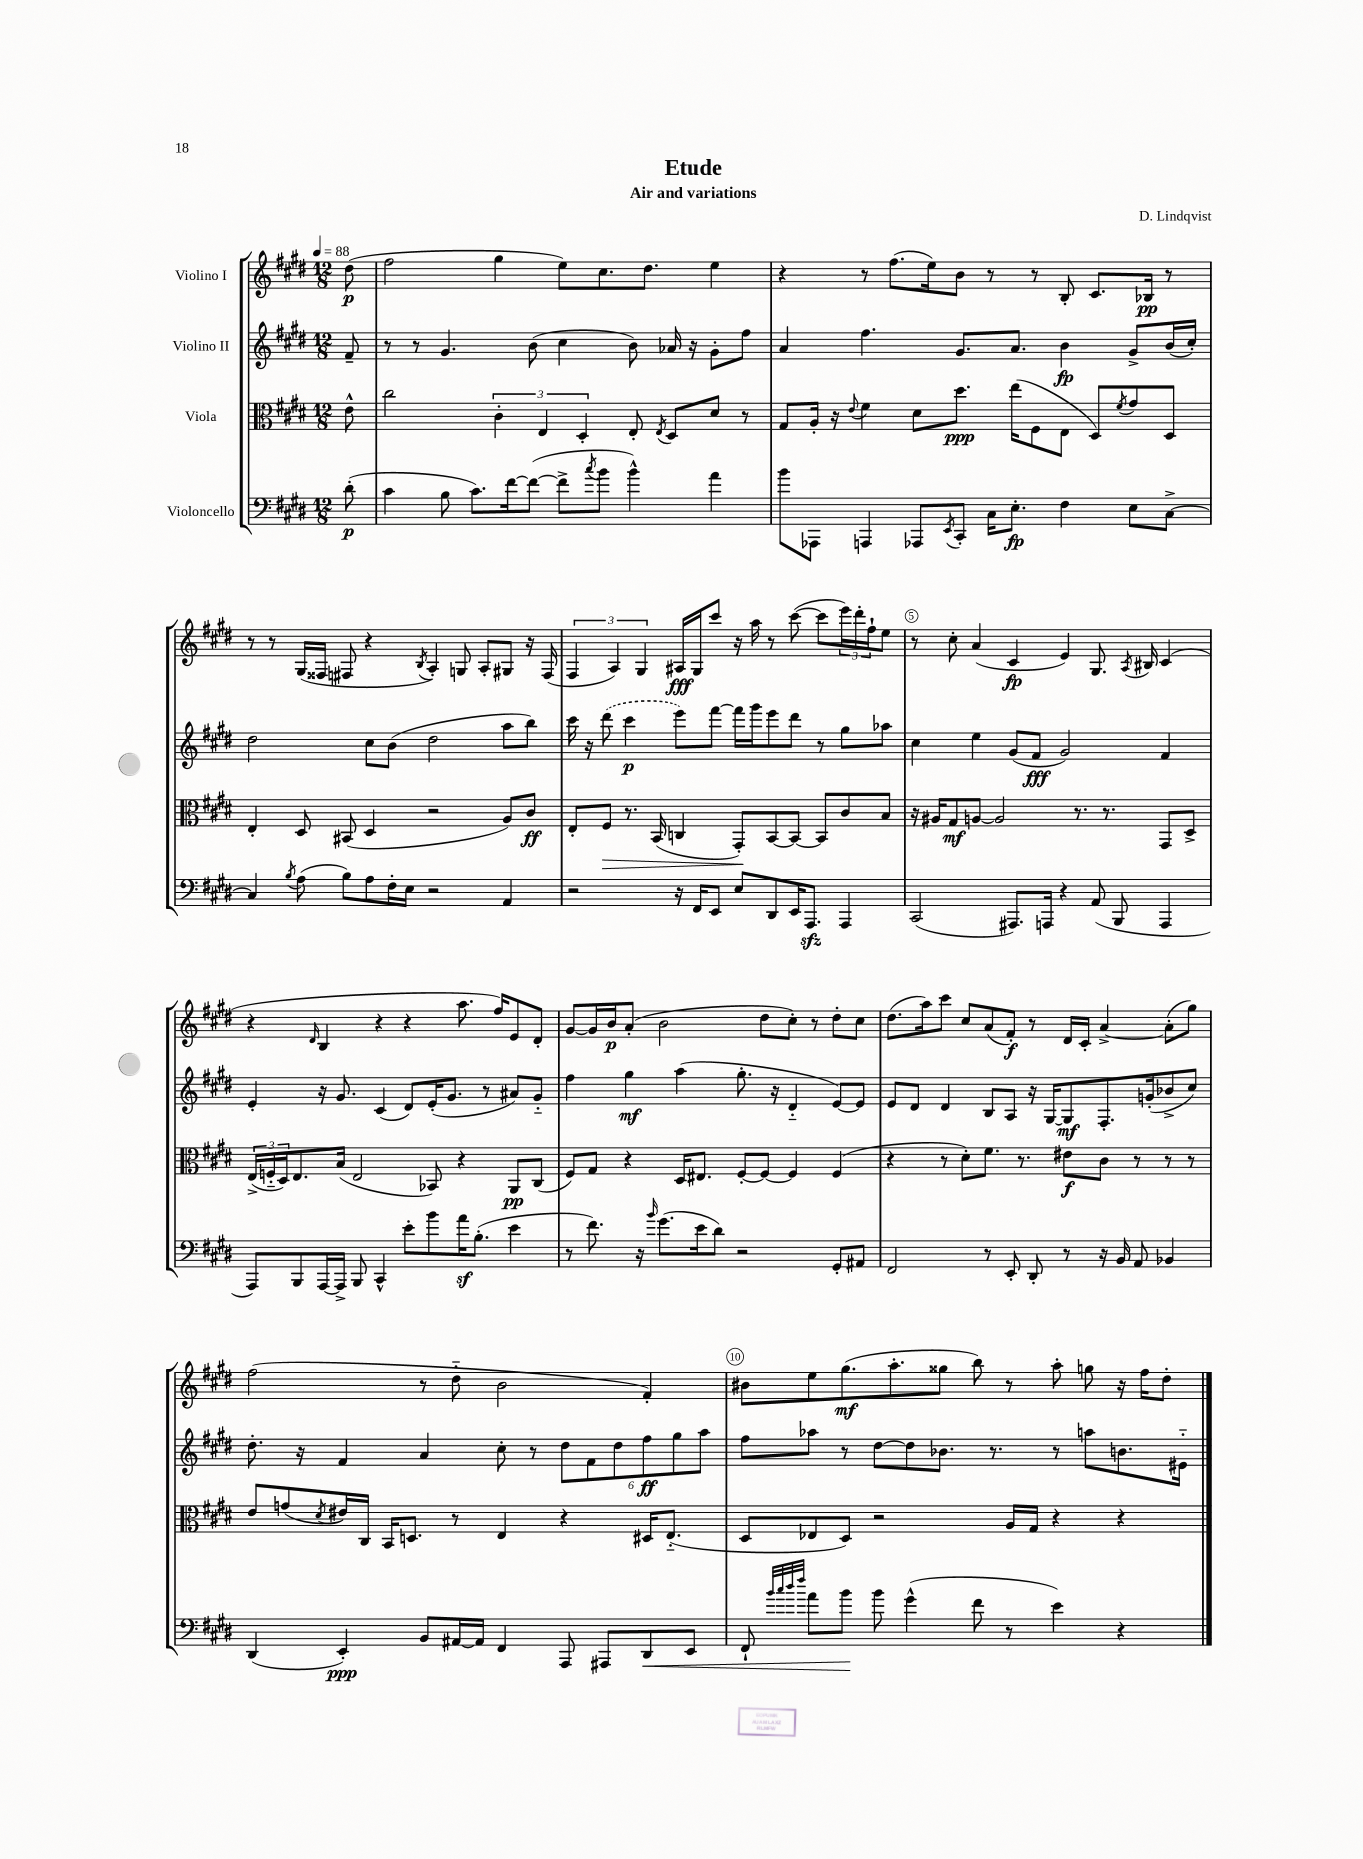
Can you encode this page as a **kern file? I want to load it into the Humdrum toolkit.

**kern	**kern	**kern	**kern
*staff4	*staff3	*staff2	*staff1
*clefF4	*clefC3	*clefG2	*clefG2
*k[f#c#g#d#]	*k[f#c#g#d#]	*k[f#c#g#d#]	*k[f#c#g#d#]
*M12/8	*M12/8	*M12/8	*M12/8
*MM88	*MM88	*MM88	*MM88
(8d#'	8e^^	8f#~	(8dd#
=	=	=	=
4c#	2cc#	8r	2ff#
.	.	8r	.
8B	.	4.g#	.
8.c#)	.	.	.
.	6c#'	.	4gg#
[16f#	.	.	.
(8f#_	.	(8b	.
.	6E	.	.
8f#^]	.	4cc#	8ee)
.	6D#'	.	.
8qcc#	.	.	.
8b	.	.	8.cc#
4b^^)	8E'	8b)	.
.	.	.	8.dd#
.	8qE	.	.
.	8D#	16a-	.
.	.	16r	.
4a	8d#	8g#'	4ee
.	8r	8ff#	.
=	=	=	=
8b	8G#	4a	4r
8AAA-	16A'	.	.
.	16r	.	.
.	8qqe	.	.
4AAA	4f#	4.ff#	8r
.	.	.	(8.ff#
8AAA-	8d#	.	.
.	.	.	16ee)
8qEE	.	.	.
8CC#'	8.dd#	8.g#	8b
16C#	.	.	8r
8.E'	(16ee	8.a	.
.	8F#	.	8r
4F#	8E	4b	8B'
.	8D#)	.	8.c#
.	8qf#	.	.
8E	8g#	8g#^	.
.	.	.	16B-
[8C#^	8D#	(16b	8r
.	.	16cc#')	.
=	=	=	=
4C#]	4E'	2dd#	8r
.	.	.	8r
8qB	.	.	.
(8A	8D#	.	(16G#
.	.	.	16F##
8B)	(8BB#	.	8F#
8A	4D#	8cc#	4r
16F#'	.	(8b	.
16E	.	.	.
.	.	.	8qB
2r	2r	2dd#	4A')
.	.	.	8G
.	.	.	8A'
4AA	8A)	8aa	8G#
.	8c#	8bb)	16r
.	.	.	(16F#
=	=	=	=
2r	8E'	16ccc#	6F#
.	.	16r	.
.	8F#	(8ddd#	.
.	.	.	6A)
.	8.r	4ccc#	.
.	.	.	6G#
.	(16BB	.	.
16r	4C	8eee)	16A#
16FF#	.	.	16G#
8EE	.	[8fff#	8ccc#
8E	8GG#')	16fff#]	16r
.	.	16ggg#	16aa
8DD#	[8BB	8eee	8r
16EE	8BB_	8ddd#	([8ccc#
8.AAA	.	.	.
.	8BB]	8r	8ccc#]
4AAA	8c#	8gg#	24eee)
.	.	.	24ddd#'
.	.	.	24ff#`
.	8B	8aa-	8ee
=	=	=	=
(2CC#	16r	4cc#	8r
.	16A#	.	.
.	8G#	.	8cc#'
.	[8A	4ee	(4a
.	2A]	.	.
8.AAA#)	.	(8g#	4c#
.	.	8f#	.
16AAA	.	.	.
4r	.	2g#)	4e)
.	8.r	.	.
(8AA	.	.	8.G#
.	8.r	.	.
8BBB	.	.	.
.	.	.	8qA
.	.	.	16B#
4AAA	8GG#	4f#	(4c#
.	8D#^	.	.
=	=	=	=
8AAA)	(24E^	4e'	4r
.	24F'~	.	.
.	24D#)	.	.
8BBB	8.E	.	.
.	.	.	16qqd#
[16AAA	.	16r	4B
16AAA^]	(16B	8.g#	.
8BBB	2E	.	.
4CC#^^	.	(4c#	4r
8e'	.	8d#)	4r
8b	8BB-)	(16e'	.
.	.	8.g#	.
16a	4r	.	8.aa
(8.B'	.	.	.
.	.	8r	.
.	.	.	16ff#)
4e	8AA	8a#)	8e
.	(8C#	8g#'~	8d#'
=	=	=	=
8r	8F#)	4ff#	[8g#
8.f#)	8G#	.	16g#]
.	.	.	16b
.	4r	4gg#	(8a'
16r	.	.	.
16qqb	.	.	.
(8.g#	.	.	2b
.	16D#	(4aa	.
16e	8.E#	.	.
8d#)	.	.	.
2r	[8F#'	8.gg#'	.
.	8F#_	.	8dd#
.	.	16r	.
.	4F#]	4d#'~	8cc#')
.	.	.	8r
8GG#'	(4F#	[8e)	8dd#'
8AA#	.	8e]	8cc#
=	=	=	=
2FF#	4r	8e	(8.dd#
.	.	8d#	.
.	.	.	16aa)
.	8r	4d#	8ccc#
.	8d#')	.	8cc#
8r	8.f#	8B	(8a
8EE'	.	8A	8f#')
.	8.r	.	.
8DD#'	.	16r	8r
.	.	[16G#	.
8r	8e#	8G#]	16d#
.	.	.	16c#'
16r	8c#	8.F#'	[4a^
16BB	.	.	.
8AA	8r	.	.
.	.	(16g'	.
4BB-	8r	8b-^	(8a']
.	8r	8cc#)	8gg#)
=	=	=	=
(4DD#	8e	8.dd#'	(2ff#
.	(8g	.	.
.	.	16r	.
.	8qd#	.	.
4EE')	16e#)	4f#	.
.	16C#	.	.
.	16BB	.	.
.	8.D	.	.
8BB	.	4a	8r
[16AA#	8r	.	8dd#'~
16AA#]	.	.	.
4FF#	4E	8cc#'	2b
.	.	8r	.
8AAA	4r	12dd#	.
.	.	12f#	.
8AAA#	.	.	.
.	.	12dd#	.
8DD#	16D#	12ff#	4f#')
.	(8.E'~	.	.
.	.	12gg#	.
8EE	.	.	.
.	.	12aa	.
=	=	=	=
8FF#`	8D#	8ff#	8b#
32qqb	.	.	.
32qqcc#	.	.	.
32qqdd#	.	.	.
32qqff#	.	.	.
8a	8E-	8aa-	8ee
8b	8D#)	8r	(8.gg#
8b	2r	[8dd#	.
.	.	.	8.aa'
(4g#^^	.	8dd#]	.
.	.	8.b-	8gg##
8f#	.	.	8bb)
.	.	8.r	.
8r	16A	.	8r
.	16G#	.	.
4e)	4r	8r	8aa'
.	.	8aa	8gg
4r	4r	8.b	16r
.	.	.	16ff#
.	.	.	8dd#'
.	.	16e#'~	.
==	==	==	==
*-	*-	*-	*-
